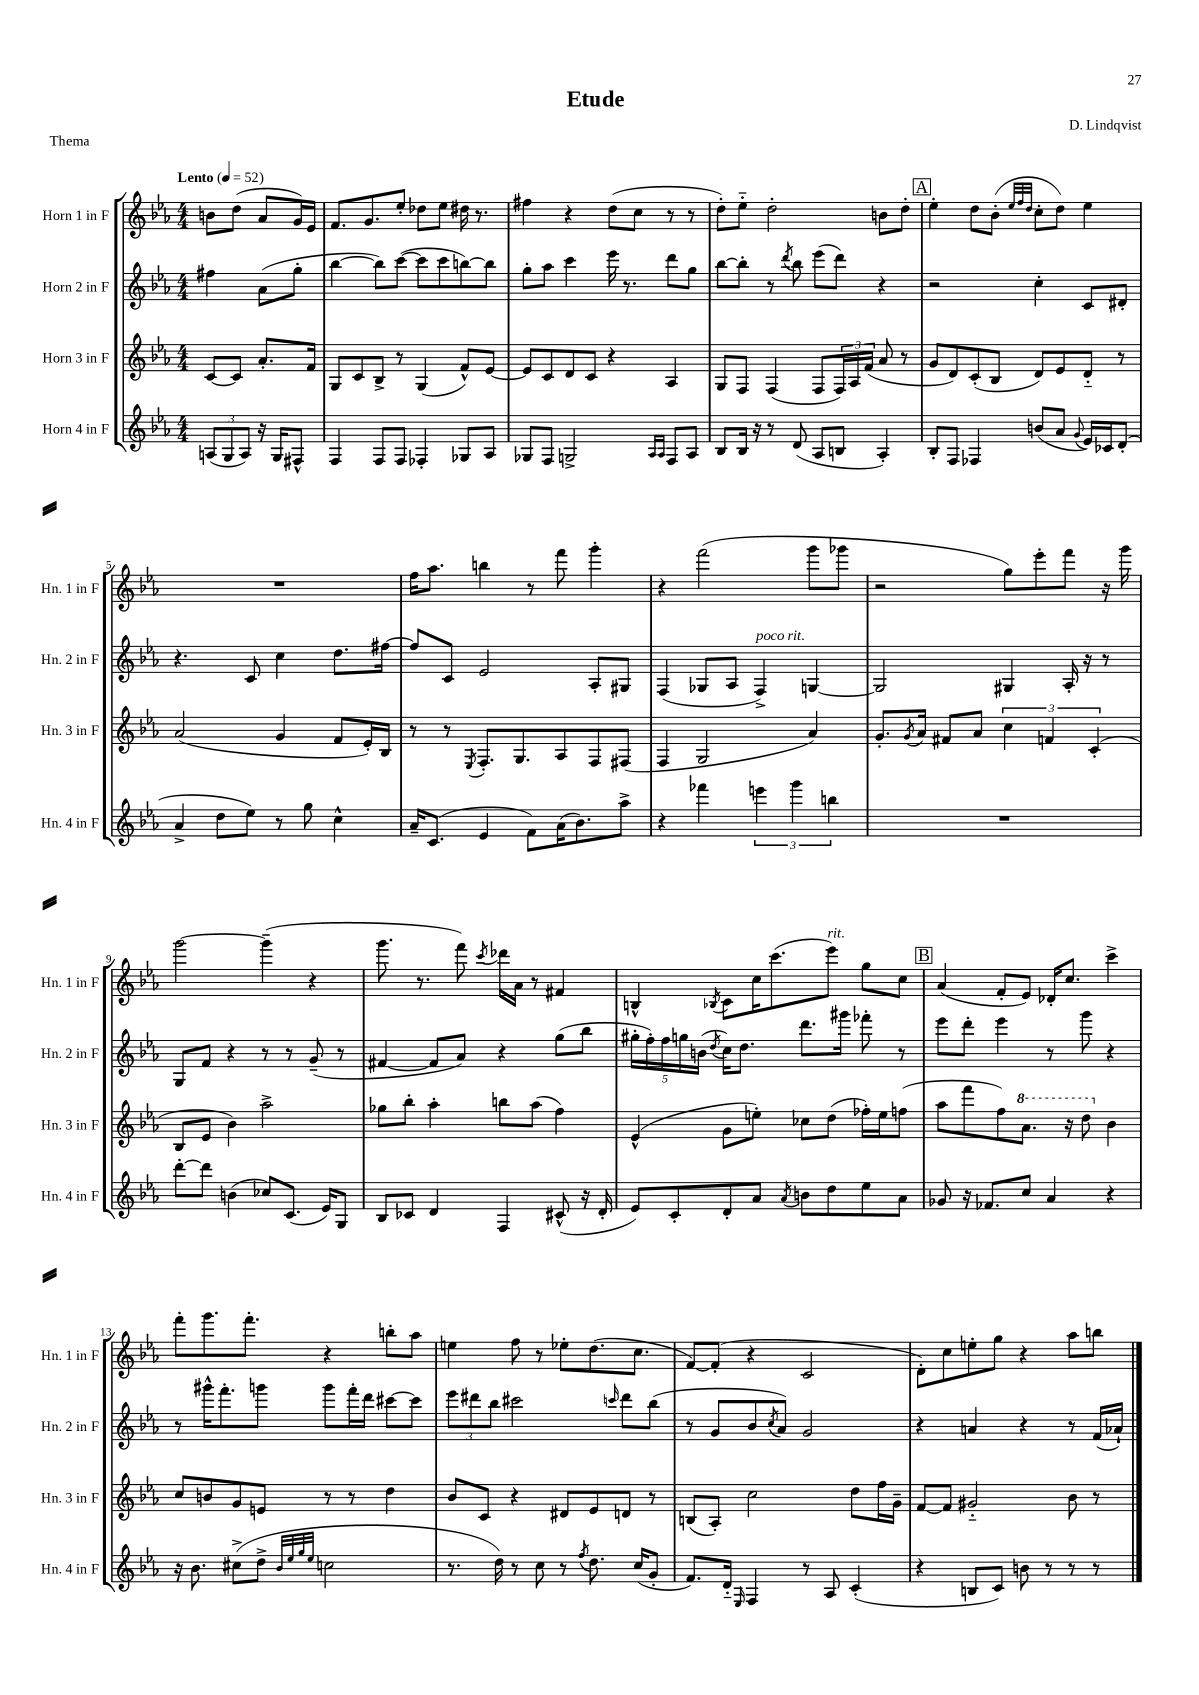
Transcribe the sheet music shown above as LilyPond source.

\header { title = "Etude" composer = "D. Lindqvist" piece = "Thema" }
<<
\new StaffGroup <<
\new Staff = "s0" \with { instrumentName = "Horn 1 in F" shortInstrumentName = "Hn. 1 in F" } {
    \clef treble \key ees \major \numericTimeSignature \time 4/4 \partial 2 \tempo "Lento" 4 = 52
    b'8 d''8( aes'8 g'16) ees'16 |
    f'8. g'8. ees''8-. des''8 ees''8 dis''16 r8. |
    fis''4 r4 d''8( c''8 r8 r8 |
    d''8-.) ees''8-_ d''2-. b'8 d''8-. |
    \mark \markup { \box "A" } ees''4-. d''8 bes'8-.( \grace { ees''32 f''32 d''32 } c''8-. d''8) ees''4 |
    R1 |
    f''16 aes''8. b''4 r8 f'''8 g'''4-. |
    r4 f'''2( g'''8 ges'''8 |
    r2 g''8) ees'''8-. f'''8 r16 g'''16 |
    g'''2~ g'''4--( r4 |
    g'''8. r8. f'''8) \acciaccatura { c'''8 } des'''16 aes'16 r8 fis'4 |
    b4-^ \acciaccatura { bes8 } c'8 c''16 c'''8.( ees'''8^\markup { \italic "rit." }) g''8 c''8 |
    \mark \markup { \box "B" } aes'4( f'8-. ees'8) des'16-. c''8. c'''4-> |
    f'''8-. g'''8. f'''8.-. r4 b''8-. aes''8 |
    e''4 f''8 r8 ees''8-. d''8.( c''8. |
    f'8~) f'8-.( r4 c'2 |
    d'8-.) c''8 e''8-. g''8 r4 aes''8 b''8 \bar "|." |
}
\new Staff = "s1" \with { instrumentName = "Horn 2 in F" shortInstrumentName = "Hn. 2 in F" } {
    \clef treble \key ees \major \numericTimeSignature \time 4/4 \partial 2
    fis''4 aes'8( g''8-. |
    bes''4~ bes''8) c'''8~( c'''8 c'''8 b''8~) b''8 |
    g''8-. aes''8 c'''4 ees'''16 r8. d'''8 g''8 |
    bes''8~ bes''8-. r8 \acciaccatura { d'''8 } bes''8 ees'''8( d'''8) r4 |
    \mark \markup { \box "A" } r2 c''4-. c'8 dis'8-. |
    r4. c'8 c''4 d''8. fis''16~ |
    fis''8 c'8 ees'2 aes8-. gis8 |
    f4( ges8 aes8 f4->^\markup { \italic "poco rit." }) g4~ |
    g2 gis4 aes16-. r16 r8 |
    g8 f'8 r4 r8 r8 g'8--( r8 |
    fis'4~ fis'8 aes'8) r4 g''8( bes''8 |
    \tuplet 5/4 { gis''16-. f''16-.) f''16 g''16 b'16( } \acciaccatura { d''8 } c''16) d''8. d'''8. gis'''16 fes'''8-. r8 |
    \mark \markup { \box "B" } ees'''8 d'''8-. ees'''4 r8 g'''8 r4 |
    r8 gis'''16-^ f'''8.-. g'''8 g'''8 f'''16-. d'''16 cis'''8~ cis'''8 |
    \tuplet 3/2 { ees'''8 dis'''8 bes''8 } cis'''2 \grace { c'''16 } dis'''8 bes''8( |
    r8 g'8 bes'8 \acciaccatura { c''8 } aes'8) g'2 |
    r4 a'4 r4 r8 f'16( aes'16-!) \bar "|." |
}
\new Staff = "s2" \with { instrumentName = "Horn 3 in F" shortInstrumentName = "Hn. 3 in F" } {
    \clef treble \key ees \major \numericTimeSignature \time 4/4 \partial 2
    c'8~ c'8 aes'8.-. f'16 |
    g8 c'8 bes8-> r8 g4( f'8-^) ees'8~ |
    ees'8 c'8 d'8 c'8 r4 aes4 |
    g8 f8 f4( f8 \tuplet 3/2 { f16) aes16 f'16( } aes'8 r8 |
    \mark \markup { \box "A" } g'8 d'8) c'8-.( bes8 d'8) ees'8 d'8-_ r8 |
    aes'2( g'4 f'8 ees'16-.) bes16 |
    r8 r8 \acciaccatura { ees8 } f8.-. g8. aes8 f8 fis8( |
    f4 g2 aes'4) |
    g'8.-. \acciaccatura { g'8 } aes'16 fis'8 aes'8 \tuplet 3/2 { c''4 f'4 c'4-.( } |
    bes8 ees'8 bes'4) aes''2-> |
    ges''8 bes''8-. aes''4-. b''8 aes''8( f''4) |
    ees'4-^( g'8 e''8-.) ces''8 d''8( fes''16-.) e''16 f''8( |
    \mark \markup { \box "B" } aes''8 f'''8 f''8) \ottava #1 aes''8. r16 d'''8 \ottava #0 bes'4 |
    c''8 b'8 g'8 e'8 r8 r8 d''4 |
    bes'8 c'8 r4 dis'8 ees'8 d'8 r8 |
    b8( aes8-.) c''2 d''8 f''16 g'16-- |
    f'8~ f'8 gis'2-_ bes'8 r8 \bar "|." |
}
\new Staff = "s3" \with { instrumentName = "Horn 4 in F" shortInstrumentName = "Hn. 4 in F" } {
    \clef treble \key ees \major \numericTimeSignature \time 4/4 \partial 2
    \tuplet 3/2 { a8( g8 a8) } r16 g16 fis8-^ |
    f4 f8 f8 fes4-. ges8 aes8 |
    ges8 f8 g2-> \grace { aes16 aes16 } f8 aes8 |
    bes8 bes16 r16 r8 d'8( aes8 b8 aes4-.) |
    \mark \markup { \box "A" } bes8-. f8 fes4 b'8( aes'8 \appoggiatura { g'8 } ees'16) ces'16 d'8-.( |
    aes'4-> d''8 ees''8) r8 g''8 c''4-^ |
    aes'16-- c'8.( ees'4 f'8) aes'16( bes'8.) aes''8-> |
    r4 fes'''4 \tuplet 3/2 { e'''4 g'''4 b''4 } |
    R1 |
    d'''8~-. d'''8 b'4( ces''8) c'8.( ees'16) g8 |
    bes8 ces'8 d'4 f4 cis'8-^( r16 d'16-. |
    ees'8) c'8-. d'8-. aes'8 \acciaccatura { aes'8 } b'8 d''8 ees''8 aes'8 |
    \mark \markup { \box "B" } ges'8 r16 fes'8. c''8 aes'4 r4 |
    r16 bes'8. cis''8->( d''8-> \grace { bes'32 ees''32 g''32 ees''32 } c''2 |
    r8. d''16) r8 c''8 r8 \acciaccatura { f''8 } d''8. c''16( g'8-. |
    f'8.) d'16-_ \grace { ees16 } f4 r8 aes8 c'4-.( |
    r4 b8 c'8) b'8 r8 r8 r8 \bar "|." |
}
>>
>>
